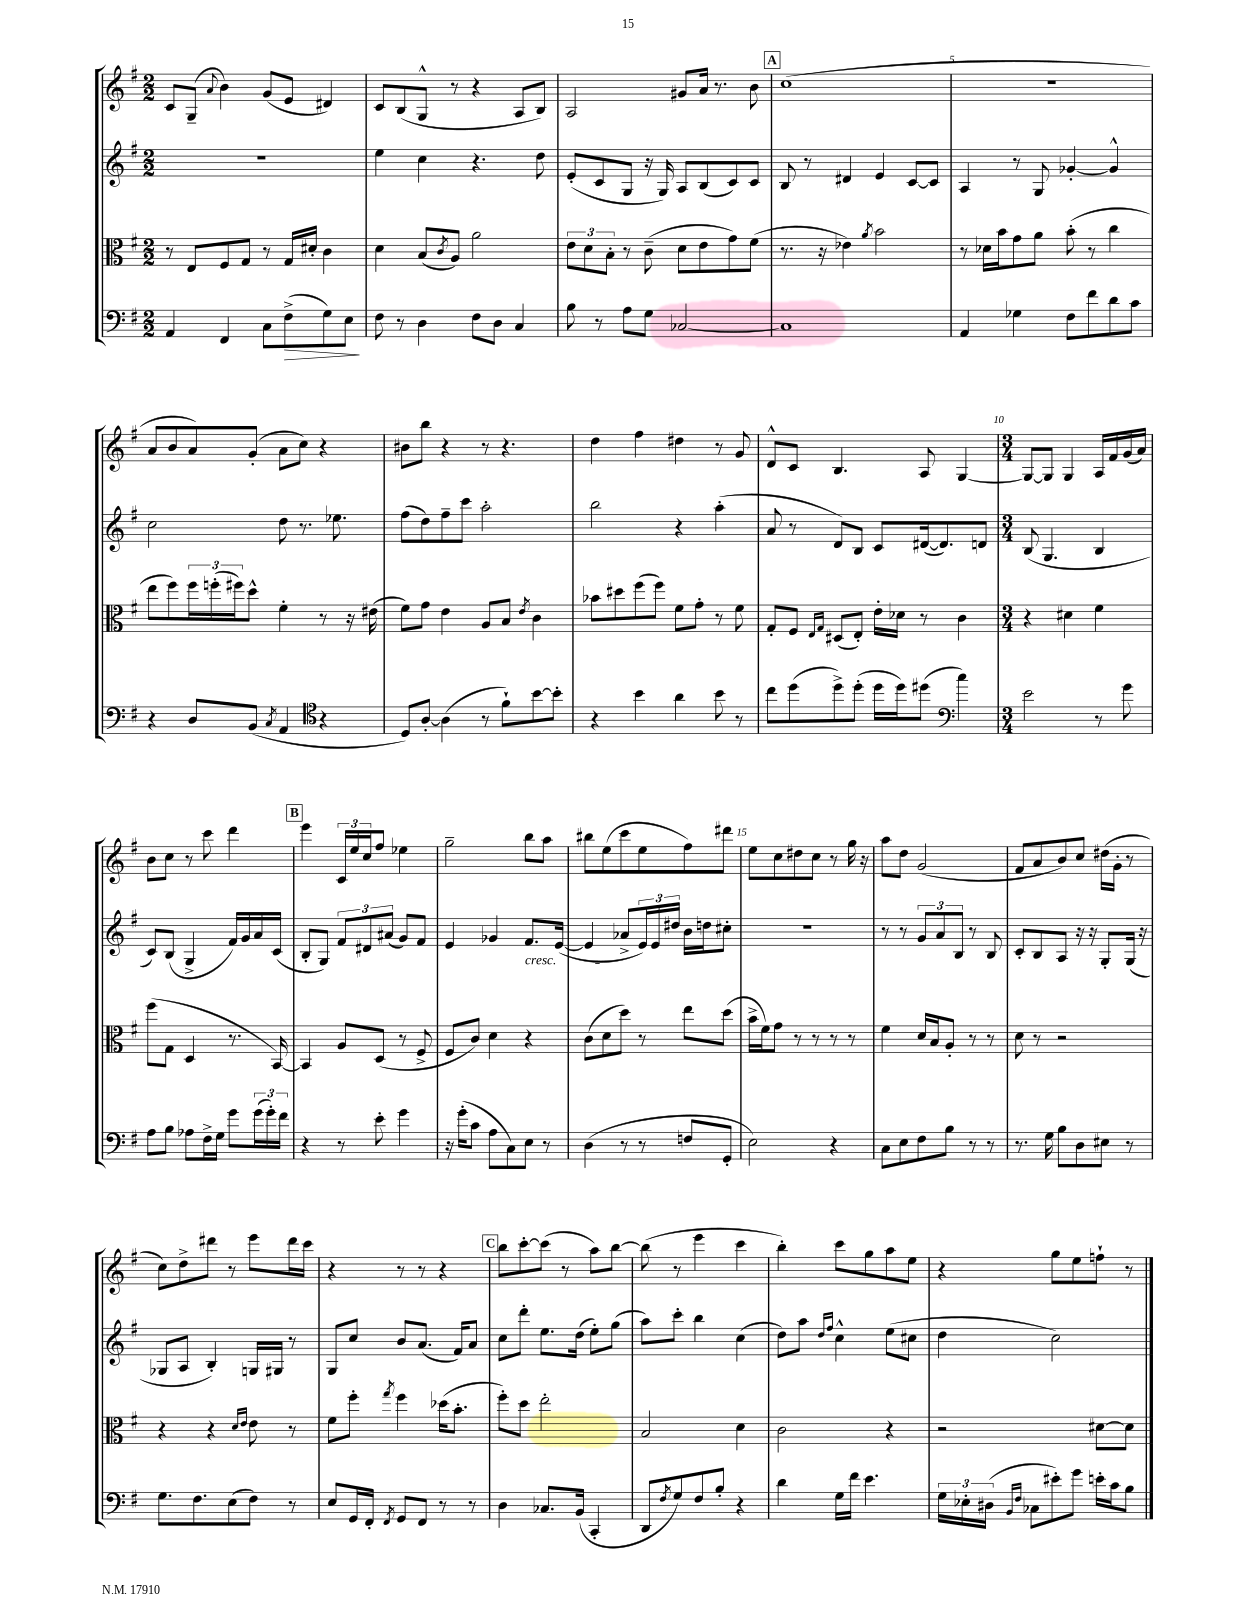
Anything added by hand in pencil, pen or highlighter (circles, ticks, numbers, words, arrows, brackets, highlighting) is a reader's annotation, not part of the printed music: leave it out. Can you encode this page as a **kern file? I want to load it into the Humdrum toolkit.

**kern	**kern	**kern	**kern
*staff4	*staff3	*staff2	*staff1
*clefF4	*clefC3	*clefG2	*clefG2
*k[f#]	*k[f#]	*k[f#]	*k[f#]
*M2/2	*M2/2	*M2/2	*M2/2
4AA	8r	1r	8c
.	8E	.	(8G~
.	.	.	8qqa
4FF#	8F#	.	4b)
.	8G	.	.
8C	8r	.	(8g
(8F#^	16G	.	8e
.	16d#'	.	.
8G)	4c	.	4d#)
8E	.	.	.
=	=	=	=
8F#	4d	4ee	8c
8r	.	.	(8B
4D	(8B	4cc	8G^^
.	8qc	.	.
.	8A)	.	8r
8F#	2a	4.r	4r
8D	.	.	.
4C	.	.	8A
.	.	8dd	8B)
=	=	=	=
8B	12e	(8e'	2A
.	12d	.	.
8r	.	8c	.
.	12B'	.	.
8A	8r	8G	.
8G	(8c~	16r	.
.	.	16G)	.
[2C-	8d	8A	8g#
.	8e	(8B	16a
.	.	.	8.r
.	8g)	8c)	.
.	(8f#	8c	8b
=	=	=	=
1C-]	8.r	8B	(1cc
.	.	8r	.
.	16r	.	.
.	4e-)	4d#	.
.	8qa	.	.
.	2b	4e	.
.	.	[8c	.
.	.	8c]	.
=	=	=	=
4AA	8r	4A	1r
.	16d-	.	.
.	16b	.	.
4G-	8g	8r	.
.	8a	8G	.
8F#	(8b'	[4g-'	.
8f#	8r	.	.
8d	4cc	4g-^^]	.
8c	.	.	.
=	=	=	=
4r	8ee	2cc	8a
.	8ff#)	.	8b
8D	24ff#	.	8a)
.	(24ff'	.	.
.	24ff#)	.	.
(8BB	8dd^^	.	(8g'
8qC	.	.	.
4AA	4f#'	8dd	8a
.	.	8.r	8cc)
4r	8r	.	4r
.	.	8.ee-	.
.	16r	.	.
.	(16e#	.	.
=	=	=	=
*clefC4	*	*	*
8D)	8f#)	(8ff#	8b#
[8A'	8g	8dd)	8bb
(4A]	4e	8ff#~	4r
.	.	8ccc	.
8r	8A	2aa'	8r
8f#`)	8B	.	4.r
.	8qe	.	.
[8b	4c	.	.
8b']	.	.	.
=	=	=	=
4r	8b-	2bb	4dd
.	8dd#	.	.
4b	(8ff#	.	4ff#
.	8ff#)	.	.
4a	8f#	4r	4dd#
.	8g'	.	.
8b	8r	(4aa'	8r
8r	8f#	.	8g
=	=	=	=
8cc	8G'	8a	8d^^
(8dd	8F#	8r	8c
.	16qqE	.	.
.	16qqG	.	.
8dd^)	(8D#	8d)	4.B
(8dd'	8E')	8B	.
16dd	16e'	8c	.
16dd)	16d-	.	.
(8dd#	8r	([16d#	8A
.	.	8.d#])	.
4cc)	4c	.	[4G
.	.	8d	.
=	=	=	=
*clefF4	*	*	*
*M3/4	*M3/4	*M3/4	*M3/4
2e	4r	(8B	8G_
.	.	4.G	8G]
.	4d#	.	4G
8r	4f#	4B	16A
.	.	.	16f#
8g	.	.	(16g
.	.	.	16a)
=	=	=	=
8A	(8ff#	8c)	8b
8B	8G	(8B	8cc
8A-	4D	4G^	8r
16F#^	.	.	8ccc
16G	.	.	.
8g	8.r	16f#)	4ddd
.	.	16g	.
(24g	.	16a	.
24g')	.	.	.
.	[16BB)	(16c	.
24f#	.	.	.
=	=	=	=
4r	4BB]	8B'	4eee
.	.	8G)	.
8r	8A	12f#	24c
.	.	.	24ee
.	.	12d#	24cc
8e'	(8D	.	8ff#
.	.	(12a#	.
4g	8r	8g)	4ee-
.	8F#^	8f#	.
=	=	=	=
16r	8F#	4e	2gg~
(16g'	.	.	.
8c	8c)	.	.
8A	4d	4g-	.
8C)	.	.	.
8E	4r	8.f#	8bb
8r	.	.	8aa
.	.	([16e	.
=	=	=	=
(4D	(8c	4e]	8bb#
.	8d	.	(8ee
8r	8dd)	8a-^	8ccc
8r	8r	24e)	8ee
.	.	24e	.
.	.	24dd#	.
8F	8ee	16b	8ff#)
.	.	16dd	.
8GG'	(8dd	8cc#'	8ddd#
=	=	=	=
2E)	16b^	2.r	8ee
.	16f#)	.	.
.	8g	.	8cc
.	8r	.	8dd#
.	8r	.	8cc
4r	8r	.	8r
.	8r	.	16gg
.	.	.	16r
=	=	=	=
8C	4f#	8r	8aa
8E	.	8r	8dd
8F#	16d	12g	(2g
.	16B	.	.
.	.	12a	.
8B	8A'	.	.
.	.	12B	.
8r	8r	8r	.
8r	8r	8B	.
=	=	=	=
8.r	8d	8c'	8f#
.	8r	8B	8a
16G	.	.	.
8B	2r	8A	8b)
8D	.	16r	8cc
.	.	16r	.
8E#	.	8G'	(16dd#
.	.	.	16g'
8r	.	(16G	8r
.	.	16r	.
=	=	=	=
8.G	4r	8G-	8cc)
.	.	8A	8dd^
8.F#	.	.	.
.	4r	4B')	8ddd#
(8E	.	.	8r
.	16qqd	.	.
.	16qqe	.	.
8F#)	8e	16G	8eee
.	.	16G#	.
8r	8r	8r	16ddd#
.	.	.	16ccc
=	=	=	=
8E	8f#	8G	4r
16GG	8ff#'	8cc	.
16FF#'	.	.	.
8qFF#	8qgg	.	.
8GG	4ff#	8b	8r
8FF#	.	(8.a	8r
8r	(16dd-	.	4r
.	8.b'	16f#)	.
8r	.	8a	.
=	=	=	=
4D	8ff#')	8cc	8bb
.	8dd	8ddd'	[8ccc'
8.C-	2ee'	8.ee	(8ccc]
.	.	.	8r
(16BB	.	(16dd	.
4CC'	.	8ee')	8aa)
.	.	(8gg	[8bb
=	=	=	=
8DD	2B	8aa)	(8bb]
8qF#	.	.	.
8G)	.	8ccc'	8r
8F#	.	4bb	4eee
8B'	.	.	.
4r	4d	(4cc	4ccc
=	=	=	=
4d	2c	8dd)	4bb')
.	.	8aa	.
.	.	16qqdd	.
.	.	16qqff#	.
16G	.	4cc^^	8ccc
16f#	.	.	.
4.e	.	.	8gg
.	4r	(8ee	8aa
.	.	8cc#	8ee
=	=	=	=
24G	2r	4dd	4r
24E-'	.	.	.
(24D#	.	.	.
16qqBB	.	.	.
16qqF#	.	.	.
8C-	.	.	.
8e#')	.	2cc)	8gg
8g	.	.	8ee
16e'	[8d#	.	8ff`
16c	.	.	.
8B	8d#]	.	8r
==	==	==	==
*-	*-	*-	*-
